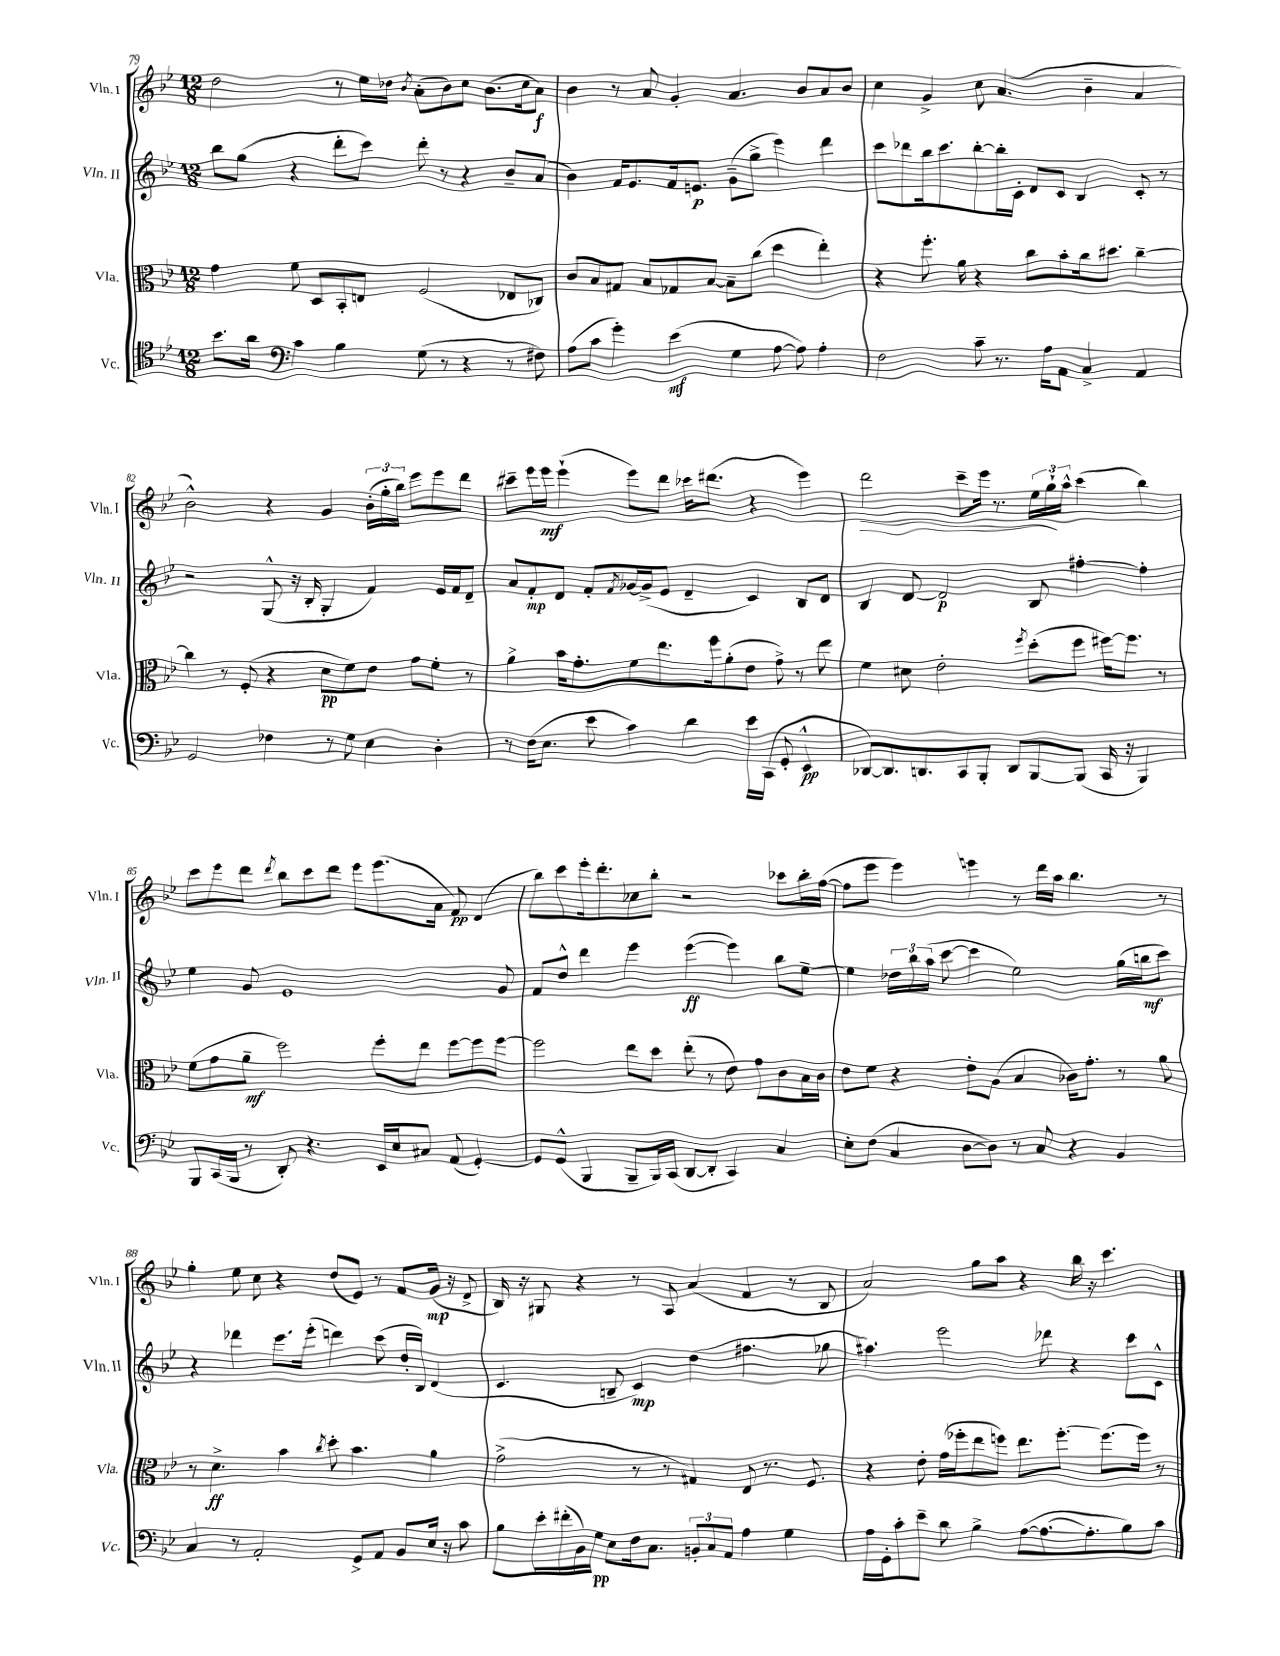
<<
\new StaffGroup <<
\new Staff = "s0" \with { instrumentName = "Vln. I" shortInstrumentName = "Vln. I" } {
    \clef treble \key bes \major \numericTimeSignature \time 12/8
    d''2 r8 ees''16 des''16 \acciaccatura { bes'8 } a'8-.( bes'8) c''8 bes'8.( c''16 a'8\f) |
    bes'4 r8 a'8 g'4-. a'4. bes'8 a'8 bes'8 |
    c''4 g'4-> c''8 a'4.( bes'4-- a'4 |
    bes'2-^) r4 g'4 \tuplet 3/2 { bes'16-.( g''16-. bes''16) } ees'''8 ees'''8 d'''8 |
    cis'''8-- ees'''16 ees'''16\mf ees'''4-!( ees'''8) d'''8 ces'''16 dis'''8.( r4 ees'''4) |
    d'''2\> c'''8-- ees'''16 r8. \tuplet 3/2 { ees''16 g''16-!\! a''16-^ } c'''4( bes''4) |
    c'''8 ees'''8 d'''8 \acciaccatura { d'''8 } bes''8 c'''8 d'''8 ees'''8 ees'''8.( a'16 f'8\pp) d'4( |
    bes''8) c'''8 ees'''16-. d'''8.-. ces''8 bes''8-. r2 ces'''8 bes''16-. f''16~( |
    f''8 ees'''8 ees'''4) e'''4 r8 d'''16 a''16 bes''4. r8 |
    g''4-. ees''8 c''8 r4 d''8( ees'8) r8 f'8 g'16\mp( r16 d'8-> |
    bes16) r16 gis8 r4 r8 a8 a'4( f'4 r8 bes8 |
    a'2) g''8 a''8 r4 bes''16 r16 c'''4. \bar "|." |
}
\new Staff = "s1" \with { instrumentName = "Vln. II" shortInstrumentName = "Vln. II" } {
    \clef treble \key bes \major \numericTimeSignature \time 12/8
    bes''8 g''8( r4 d'''8-. c'''8) d'''8-. r8 r4 bes'8-- a'8( |
    bes'4) f'16 ees'8. f'16 e'8.\p g'8--( g''8-> ees'''4) d'''4 |
    c'''8 des'''8 bes''16 c'''8. bes''8~-. bes''16-. c'16-. d'8 c'8 bes4 c'8-. r8 |
    r2 g8-^( r16 bes16-. g4-. f'4) ees'16 f'16 d'8-- |
    a'8 f'8-.\mp d'8 f'8-. \acciaccatura { f'8 } ges'16~ ges'16->( ees'8 d'4-- c'4) bes8 d'8 |
    bes4 d'8~ d'2\p bes8 fis''4~-. fis''4-. |
    ees''4 g'8 ees'1 g'8 |
    f'8 d''8-^ d'''4 ees'''4 ees'''4~\ff( ees'''4) bes''8 ees''8~-- |
    ees''4 \tuplet 3/2 { des''16 bes''16 a''16( } c'''8~ c'''4 ees''2) g''16( b''16\mf c'''8) |
    r4 des'''4 ees'''8. ees'''16-.( d'''4) c'''8( d''16-. bes16) d'4( |
    c'4. b8-- c'4\mp) d''4( fis''4. ges''8 |
    ais''4.) ees'''2 des'''8 r4 c'''8 c'8-^ \bar "|." |
}
\new Staff = "s2" \with { instrumentName = "Vla." shortInstrumentName = "Vla." } {
    \clef alto \key bes \major \numericTimeSignature \time 12/8
    g'4 f'8 d8 bes,8-. e8 f2( ees8 ces8) |
    c'8 bes8 gis8 bes8 ges8 bes8~ bes8-- c''8( d''4 ees''4-.) |
    r4 f''8.-. a'16 r4 c''8 bes'8-. c''16 dis''8. c''4~-- |
    c''4 r8 f8-.( r4 d'8\pp f'8) ees'8 g'8 f'8-. r8 |
    a'4-> bes'16 g'8.-. f'8 ees''8. f''16 a'8-.( ees'8 g'8->) r8 ees''8 |
    f'4 dis'8 ees'2-. \acciaccatura { f''8 } d''8-.( f''8 fis''16~) fis''8. r8 |
    f'8( g'8 a'8--\mf f''2) f''8-. ees''8 f''8~ f''8 f''8~ |
    f''2 ees''8 d''8 ees''8-.( r8 ees'8) g'8 c'8 bes16 c'16 |
    ees'8 f'8 r4 ees'8-. a8( bes4 ces'16) g'8.-. r8 a'8 |
    r8 d'4.->\ff bes'4 \acciaccatura { c''8 } d''8-. bes'4. a'4 |
    g'2->( r8 r8 gis4) ees8 r8. f8. |
    r4 ees'8-. g'16( fes''16-. ees''8 f''8) ees''8. f''8.~-. f''8.( f''16) r8 \bar "|." |
}
\new Staff = "s3" \with { instrumentName = "Vc." shortInstrumentName = "Vc." } {
    \clef tenor \key bes \major \numericTimeSignature \time 12/8
    bes'8. a'16 \clef bass c'4 bes4 g8( r8 r4 r8 fis8) |
    a8( c'8 g'4-.) ees'4\mf( g4 a8~ a8) a4-. |
    f2 c'8-- r8. a16 a,8 c4-> a,4 |
    g,2 fes4 r8 g8 ees4 d4-. |
    r8 f16( ees8. ees'8 c'4) d'4 ees'16 c,16( g,8-. ees,4-^\pp |
    des,8~) des,8. d,8. c,8 bes,,8-. d,8 bes,,8~ bes,,8( c,16 r16 bes,,4) |
    bes,,8 c,16( bes,,16 r8 d,8-.) r4. ees,16 ees16 cis8 a,8( g,4~-.) |
    g,8 g,8-^( bes,,4 bes,,8-- bes,,16) c,16( d,8~ d,8-. c,4) c4 |
    ees8-. f8( c4 d8~ d8) r8 c8 r4 bes,4 |
    c4 r8 a,2-. g,8-> a,8 bes,8 ees16 r16 c'8 |
    bes8 ees'16-. fis'16-.( bes,16) g16\pp ees8 f16 c8. \tuplet 3/2 { b,8-. c8 a,8 } a4 g4 |
    a16 g,16-. c'8-. ees'8-- d'8 bes4-> a8~( a8.~ a8.-. bes8) c'8 \bar "|." |
}
>>
>>
\layout { \context { \Score currentBarNumber = #79 } }
